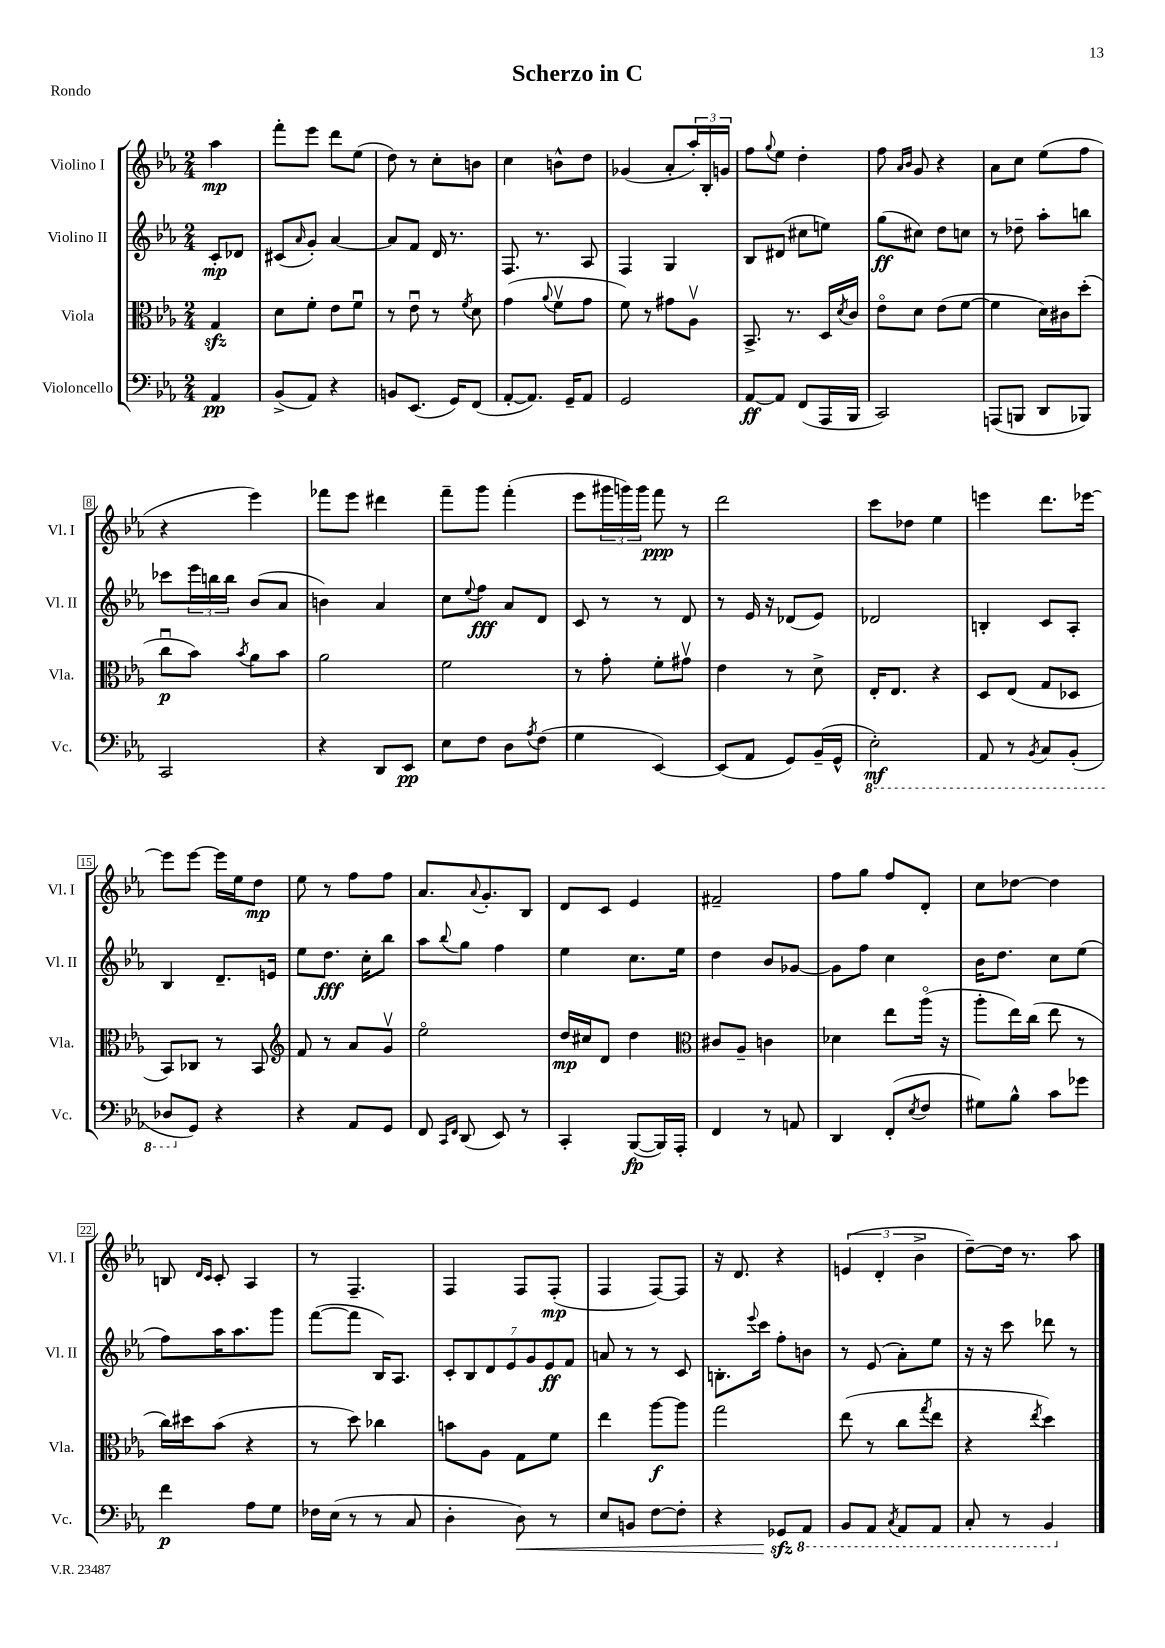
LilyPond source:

\header { title = "Scherzo in C" piece = "Rondo" }
<<
\new StaffGroup <<
\new Staff = "s0" \with { instrumentName = "Violino I" shortInstrumentName = "Vl. I" } {
    \clef treble \key ees \major \numericTimeSignature \time 2/4 \partial 4
    aes''4\mp |
    f'''8-. ees'''8 d'''8 ees''8( |
    d''8) r8 c''8-. b'8 |
    c''4 b'8-^ d''8 |
    ges'4( aes'8-. \tuplet 3/2 { aes''16-.) bes16-. g'16 } |
    f''8 \appoggiatura { g''8 } ees''8 d''4-. |
    f''8 \grace { aes'16 bes'16 } g'8 r4 |
    aes'8 c''8 ees''8( f''8 |
    r4 ees'''4) |
    fes'''8 ees'''8 dis'''4 |
    f'''8-- g'''8 f'''4-.( |
    ees'''8 \tuplet 3/2 { gis'''16 g'''16) g'''16 } f'''8\ppp r8 |
    d'''2 |
    c'''8 des''8 ees''4 |
    e'''4 d'''8. ees'''16~ |
    ees'''8 ees'''8~ ees'''16 ees''16 d''8\mp |
    ees''8 r8 f''8 f''8 |
    aes'8. \appoggiatura { aes'8 } g'8.-. bes8 |
    d'8 c'8 ees'4 |
    fis'2-- |
    f''8 g''8 f''8 d'8-. |
    c''8 des''8~ des''4 |
    b8 \grace { d'16 c'16 } c'8-. aes4 |
    r8 f4.-- |
    f4 f8 f8-.\mp( |
    f4 f8~) f8 |
    r16 d'8. r4 |
    \tuplet 3/2 { e'4( d'4-. bes'4-> } |
    d''8~--) d''16 r8. aes''8 \bar "|." |
}
\new Staff = "s1" \with { instrumentName = "Violino II" shortInstrumentName = "Vl. II" } {
    \clef treble \key ees \major \numericTimeSignature \time 2/4 \partial 4
    c'8-.\mp des'8 |
    cis'8( \grace { aes'16 } g'8-.) aes'4~ |
    aes'8 f'8 d'16 r8. |
    f8. r8. aes8 |
    f4 g4 |
    bes8 dis'8( cis''8 e''8) |
    g''8\ff( cis''8) d''8 c''8 |
    r8 des''8-- aes''8-. b''8 |
    ces'''8 \tuplet 3/2 { ees'''16 b''16 b''16 } bes'8( aes'8 |
    b'4) aes'4 |
    c''8 \appoggiatura { ees''8 } f''8\fff aes'8 d'8 |
    c'8 r8 r8 d'8 |
    r8 ees'16 r16 des'8( ees'8) |
    des'2 |
    b4-. c'8 aes8-. |
    bes4 d'8.-- e'16 |
    ees''8 d''8.\fff c''16-. bes''8 |
    aes''8 \appoggiatura { bes''8 } g''8 f''4 |
    ees''4 c''8. ees''16 |
    d''4 bes'8 ges'8~ |
    ges'8 f''8 c''4 |
    bes'16 d''8. c''8 ees''8( |
    f''8) aes''16 aes''8. g'''8 |
    f'''8~( f'''8 bes16) aes8. |
    \tuplet 7/4 { c'8-. bes8 d'8 ees'8 g'8 ees'8\ff f'8 } |
    a'8 r8 r8 c'8 |
    b8.-. \appoggiatura { ees'''8 } c'''16 f''8-. b'8 |
    r8 ees'8( aes'8-.) ees''8 |
    r16 r16 c'''8 des'''8 r8 \bar "|." |
}
\new Staff = "s2" \with { instrumentName = "Viola" shortInstrumentName = "Vla." } {
    \clef alto \key ees \major \numericTimeSignature \time 2/4 \partial 4
    g4\sfz |
    d'8 f'8-. ees'8 f'8\downbow |
    r8 ees'8\downbow r8 \acciaccatura { f'8 } d'8 |
    g'4( \appoggiatura { aes'8 } f'8\upbow g'8 |
    f'8) r8 gis'8 aes8\upbow |
    bes,8.-> r8. d16 \acciaccatura { d'8 } c'16 |
    ees'8\flageolet d'8 ees'8( f'8~ |
    f'4 d'16) cis'16 d''8-.( |
    c''8\downbow\p bes'8) \acciaccatura { bes'8 } aes'8 bes'8 |
    aes'2 |
    f'2 |
    r8 g'8-. f'8-. gis'8\upbow |
    ees'4 r8 d'8-> |
    ees16-. ees8. r4 |
    d8 ees8( g8 des8 |
    bes,8) ces8 r8 bes,8 |
    \clef treble f'8 r8 aes'8 g'8\upbow |
    ees''2\flageolet |
    d''16\mp cis''16 d'8 d''4 |
    \clef alto cis'8 aes8-- c'4 |
    des'4 ees''8 aes''16\flageolet( r16 |
    aes''8-. ees''16) c''16( ees''8 r8 |
    c''16) dis''16 bes'8( r4 |
    r8 d''8) ces''4 |
    b'8 aes8 g8 f'8 |
    ees''4 aes''8~\f aes''8 |
    g''2 |
    ees''8( r8 c''8 \acciaccatura { g''8 } ees''8 |
    r4 \acciaccatura { ees''8 } d''4) \bar "|." |
}
\new Staff = "s3" \with { instrumentName = "Violoncello" shortInstrumentName = "Vc." } {
    \clef bass \key ees \major \numericTimeSignature \time 2/4 \partial 4
    aes,4\pp |
    bes,8->( aes,8) r4 |
    b,8 ees,8.( g,16) f,8( |
    aes,8~-. aes,8.) g,16-- aes,8 |
    g,2 |
    aes,8~\ff aes,8 f,8( aes,,16 bes,,16 |
    c,2) |
    a,,8( b,,8 d,8 bes,,8) |
    c,2 |
    r4 d,8 ees,8\pp |
    ees8 f8 d8 \acciaccatura { aes8 } f8( |
    g4 ees,4~) |
    ees,8( aes,8 g,8) bes,16--( g,16-^ |
    \ottava #-1 ees,2-.\mf) |
    aes,,8 r8 \acciaccatura { bes,,8 } c,8 bes,,8-.( |
    des,8 \ottava #0 g,8) r4 |
    r4 aes,8 g,8 |
    f,8 \grace { c,16 f,16 } d,8( ees,8) r8 |
    c,4-. bes,,8~\fp( bes,,16) aes,,16-. |
    f,4 r8 a,8 |
    d,4 f,8-.( \acciaccatura { ees8 } f8 |
    gis8) bes8-^ c'8 ges'8 |
    f'4\p aes8 g8 |
    fes16 ees16( r8 r8 c8 |
    d4-. d8\<) r8 |
    ees8 b,8 f8~ f8-. |
    r4 ges,8\sfz\! \ottava #-1 aes,,8 |
    bes,,8 aes,,8 \acciaccatura { c,8 } aes,,8 aes,,8 |
    c,8-. r8 bes,,4 \ottava #0 \bar "|." |
}
>>
>>
\layout { \context { \Score \override BarNumber.stencil = #(make-stencil-boxer 0.1 0.3 ly:text-interface::print) } }
